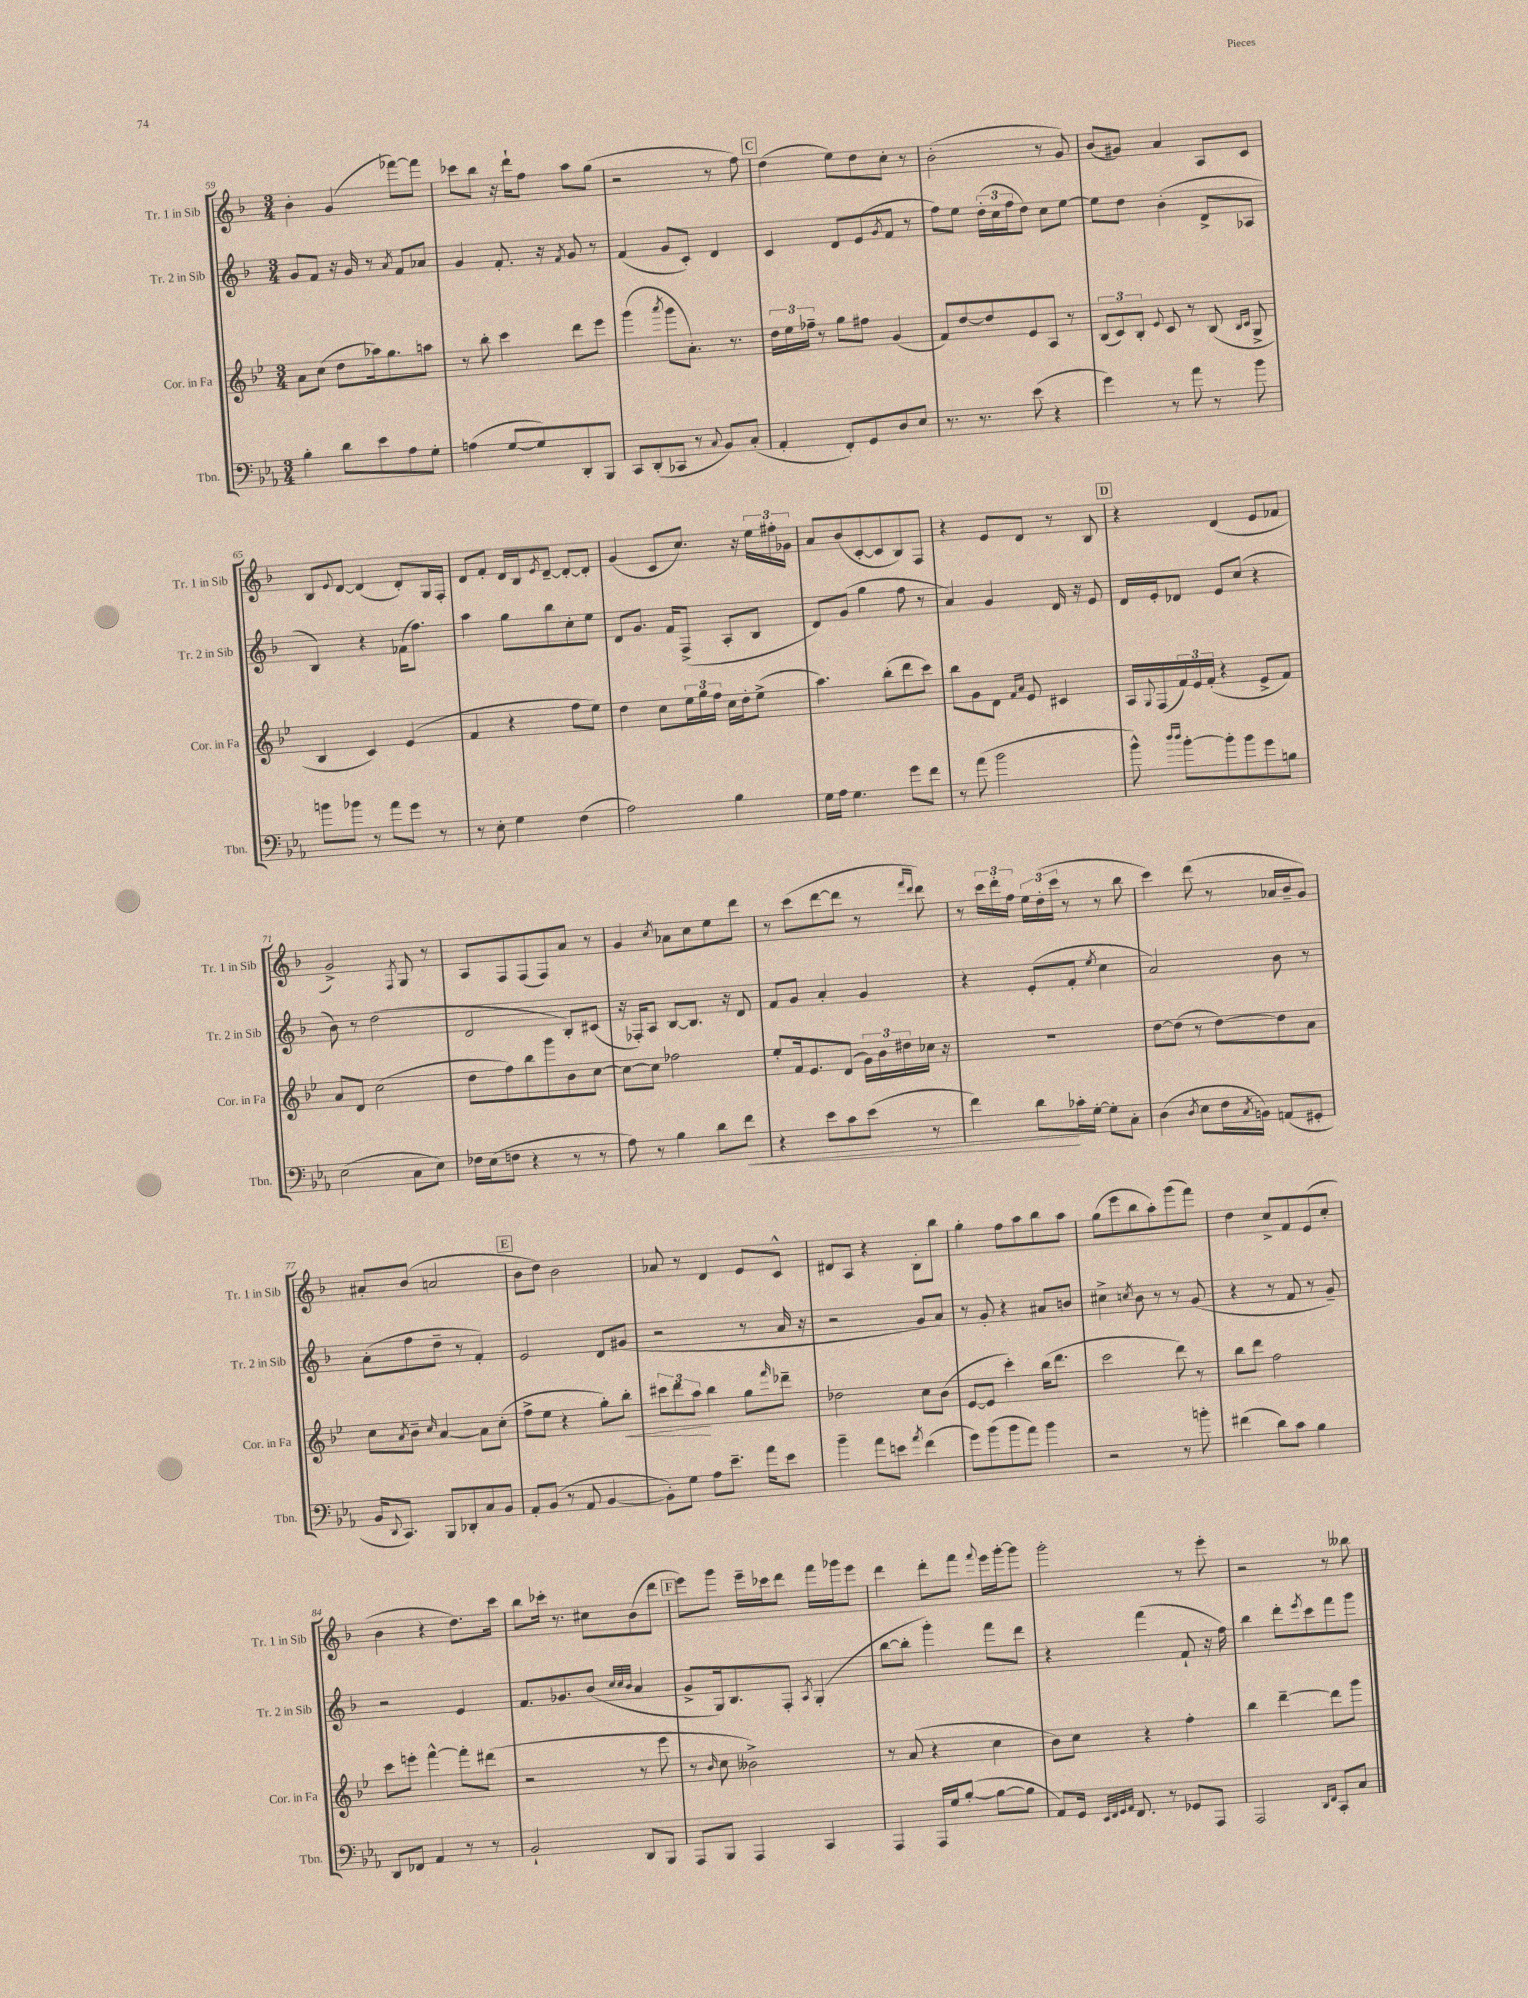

**kern	**kern	**kern	**kern
*staff4	*staff3	*staff2	*staff1
*clefF4	*clefG2	*clefG2	*clefG2
*k[b-e-a-]	*k[b-e-]	*k[b-]	*k[b-]
*M3/4	*M3/4	*M3/4	*M3/4
4B-'	8a	8g	4b-'
.	(8cc	8f	.
8d	8dd	16r	(4g
.	.	16g	.
8e-	16aa-)	8r	.
.	8.gg	.	.
.	.	8qa	.
8A-	.	8f	[8fff-)
8G'	8aa	8a-	8fff-]
=	=	=	=
(4A	8r	4g	8ccc-
.	8bb-'	.	8bb-
[8G	4ccc	8.f'	16r
.	.	.	16ddd`
8G])	.	.	8ff
.	.	16r	.
.	.	8qf	.
8DD'	8ddd	8g	8aa
8BBB-	8eee-	8r	(8gg
=	=	=	=
8CC	(4ggg	(4f	2r
(8DD'	.	.	.
.	8qaaa	.	.
8CC-	8ggg	8g	.
8r	8.a')	8c')	.
8qqC	.	.	.
8BB-)	.	4d	8r
.	8.r	.	.
(8C'	.	.	8ff)
=	=	=	=
4AA-'	24dd	4c	(4dd
.	24ee-	.	.
.	24ff-~	.	.
.	8r	.	.
8FF')	8gg	8d	8ee)
8GG	8ff#	(8e	8dd
.	.	8qg	.
8D	(4g	8f	8cc'
8E-	.	8r	8r
=	=	=	=
8.r	8f)	8ff)	(2b-'
.	[8dd	8ee	.
8.r	.	.	.
.	8dd]	(24dd'	.
.	.	24cc	.
.	.	24ff	.
(8e-	8e-	8dd)	.
4r	8A	8cc	8r
.	8r	[8ee	8g)
=	=	=	=
4g)	(12B-	8ee]	(8b-
.	12c)	.	.
.	.	8dd	8g#)
.	12B-'	.	.
.	8qqe-	.	.
8r	8c	(4b-'	4a
8a-	8r	.	.
8r	(8B-	8d^	8A
.	16qqB-	.	.
.	16qqc	.	.
8b-	8G^	8A-	8c
=	=	=	=
8b	4B-	4B-)	8B-
.	.	.	8qqe
8b-	.	.	[8d
8r	4c)	4r	(4d]
8a-	.	.	.
8g	(4e-	(16f-	8d')
.	.	8.ff)	.
8r	.	.	16G
.	.	.	16F'
=	=	=	=
8r	4f	4aa	8d
8E-'	.	.	8f'
4G	4r	8gg	16d
.	.	.	16B-
.	.	.	8qe
.	.	8bb-	[8d~
(4F	8ff	8cc'	8d'_
.	8ee-)	8ee	8d']
=	=	=	=
2A-)	4dd	8d	(4g
.	.	8.g	.
.	8cc	.	8c
.	.	16f	.
.	24ee-	(8F^	8.cc)
.	24gg	.	.
.	24ff	.	.
4B-	16cc	8A'	.
.	16dd'	.	16r
.	(8ee-^	8B-	24ee
.	.	.	24ff#'
.	.	.	24g-
=	=	=	=
16G	4.aa)	8d)	8a
16A-	.	.	.
4.G	.	(8g	(8b-
.	.	4gg	[8c'
.	(8bb-'	.	8c]
8g	8ddd	8ff	8B-)
8f	8ccc)	8r	8F
=	=	=	=
8r	8bb-	4a)	4r
(8a-	8g	.	.
2b-	8d	4g	8e
.	16qqf	.	.
.	16qqa	.	.
.	8e-	.	8d
.	4c#	16d	8r
.	.	16r	.
.	.	8e	8B-
=	=	=	=
8b-^^)	16A	16d	4r
.	8qqG	.	.
.	(16F	16e'	.
16qqdd	.	.	.
16qqdd	.	.	.
[8b-'	24f)	8d-	.
.	24e-	.	.
.	(24f'	.	.
8b-']	4r	8e	(4d
8b-	.	(8cc	.
8g	8e-^	4r	8e
8B	8f)	.	8f-
=	=	=	=
(2E-	8a	8b-)	2g^)
.	8d	8r	.
.	(2cc	(2dd	.
.	.	.	8qF
8C	.	.	8G
8E-)	.	.	8r
=	=	=	=
16F-	8dd	2d	8A
(16E-	.	.	.
8F	8ff)	.	8F
4r	8bb-	.	(8F
.	8ggg	.	8F)
8r	8b-	8B-')	8a
8r	[8cc	(8c#	8r
=	=	=	=
8A-)	8cc_	16r	4g
.	.	16F-')	.
8r	8cc]	8A	.
.	.	.	8qcc
4B-	2ff-	[8B-	8a-
.	.	8.B-]	8cc
8d	.	.	8ee
.	.	16r	.
8f	.	8d	8ddd
=	=	=	=
4r	8ee-'	8f	8r
.	16f	8g	(8ccc
.	8.e-	.	.
8e-	.	4a'	[8ddd
8c	(8d	.	8ddd]
(8e-	24g)	4g	8r
.	24b-	.	.
.	24dd#	.	.
.	.	.	16qqfff
.	.	.	16qqddd
8r	16cc-	.	8ddd)
.	16r	.	.
=	=	=	=
4f)	2.r	4r	8r
.	.	.	24ccc
.	.	.	24ddd'
.	.	.	24ff
8d	.	(8e'	24ee
.	.	.	(24dd'
.	.	.	24ccc
16c-'	.	8f'	8r
[16G'	.	.	.
.	.	8qee	.
8G']	.	4cc	8r
8C'	.	.	8bb-
=	=	=	=
(4D	[8dd	2a)	4ccc)
.	(8dd]	.	.
8qD	.	.	.
8E-	8r	.	(8ddd
16F	[8dd)	.	8r
8qC	.	.	.
16BB)	.	.	.
(8AA	8dd]	8b-	16a-
.	.	.	16b-~
8GG#'	8a	8r	8g)
=	=	=	=
16BB-	8cc	(8a'	8a#'
8qqDD	.	.	.
8.CC)	.	.	.
.	8qa	.	.
.	8b-~	8ff	(8b-
.	16qqcc	.	.
8BBB-	[4a	8dd~	2a
8DD-'	.	8r	.
8C	8a]	4f')	.
8BB-	(8cc'	.	.
=	=	=	=
8AA-'	8ff^	2e	8b-
(8BB-	8ee-	.	8dd)
8r	4r	.	2b-
8AA-	.	.	.
[4BB-	8gg')	8d	.
.	8bb-'	(8g#	.
=	=	=	=
8BB-'])	12ccc#	2r	8a-
.	12ddd	.	.
8G	.	.	8r
.	12aa	.	.
8A-	4bb-	.	4d
8.e-~	.	.	.
.	8gg	8r	8e
16a-	.	.	.
.	16qqfff	.	.
8e-	8ddd-~	16a	8c^^
.	.	16r	.
=	=	=	=
4b-~	2dd-	2r	8d#
.	.	.	8A
8a-	.	.	4r
8e	.	.	.
8qa-	.	.	.
(4f	8cc	8g	8B-'
.	(8b-	8a)	8bb-
=	=	=	=
8g)	[8e-	8r	4gg'
(8b-	8e-]	8g'	.
8b-	4ccc')	4r	8ff
8a-)	.	.	8aa
4b-	(16bb-	8a#	8bb-
.	8.ddd	.	.
.	.	8b	8aa
=	=	=	=
2r	2ccc	4cc#^	(8gg
.	.	.	8eee
.	.	8qcc	.
.	.	8b-	8bb-
.	.	8r	8aa')
8r	8ddd)	8r	(8ggg
8b'	8r	(8g	8fff)
=	=	=	=
(4f#	8bb-	4r	4dd
.	8ddd	.	.
8d)	2ff	8r	8cc^
8c	.	8f	8f
4B-	.	8r	(8e
.	.	8g~)	8cc'
=	=	=	=
8DD	8ccc	2r	4b-
8FF-	8eee'	.	.
4AA-	[4fff^^	.	4r
8r	8fff']	4e	8.dd)
8r	(8ddd#	.	.
.	.	.	16ccc
=	=	=	=
2BB-`	2r	8.f	8bb-
.	.	.	16ccc-'
.	.	8.g-	8.r
.	.	(8b-	8cc#
.	.	32qqcc	.
.	.	32qqcc	.
.	.	32qqb-	.
8DD	8r	4a	(8b-
8BBB-	8eee-	.	8ddd
=	=	=	=
8AAA-	8r	8g^	8eee)
.	16qqb-	.	.
8BBB-	8cc	16G)	8ggg
.	.	8.B-	.
4AAA-	2b--^)	.	16eee~
.	.	.	16ccc-
.	.	8F'	8ddd
.	.	8qA	.
4CC	.	(4G'	16fff
.	.	.	16ggg-
.	.	.	8eee
=	=	=	=
4AAA-	8r	[8bb-	4ddd
.	(8a	8bb-']	.
16AAA-	4r	4ggg')	8ddd'
16G	.	.	.
([8B-'	.	.	8fff
.	.	.	8qqfff
8B-_	4cc	8fff	16eee
.	.	.	[16ggg'
8B-]	.	8ddd	8ggg]
=	=	=	=
8AA-)	8b-)	4r	2ggg'
16GG	8cc	.	.
32qqEE-	.	.	.
32qqFF	.	.	.
32qqGG	.	.	.
32qqAA-	.	.	.
8.FF	.	.	.
.	4r	(4fff	.
8r	.	.	.
8GG-	4ff'	8f`	8r
8AAA-	.	16r	8eee'
.	.	16ff)	.
=	=	=	=
2AAA-	4bb-	4bb-	2r
.	[4ddd~	8ddd'	.
.	.	8qeee	.
.	.	8ccc	.
16qqDD	.	.	.
16qqFF	.	.	.
8CC'	8ddd]	8fff	8r
8C	8ggg	8ggg	8bb--
==	==	==	==
*-	*-	*-	*-
